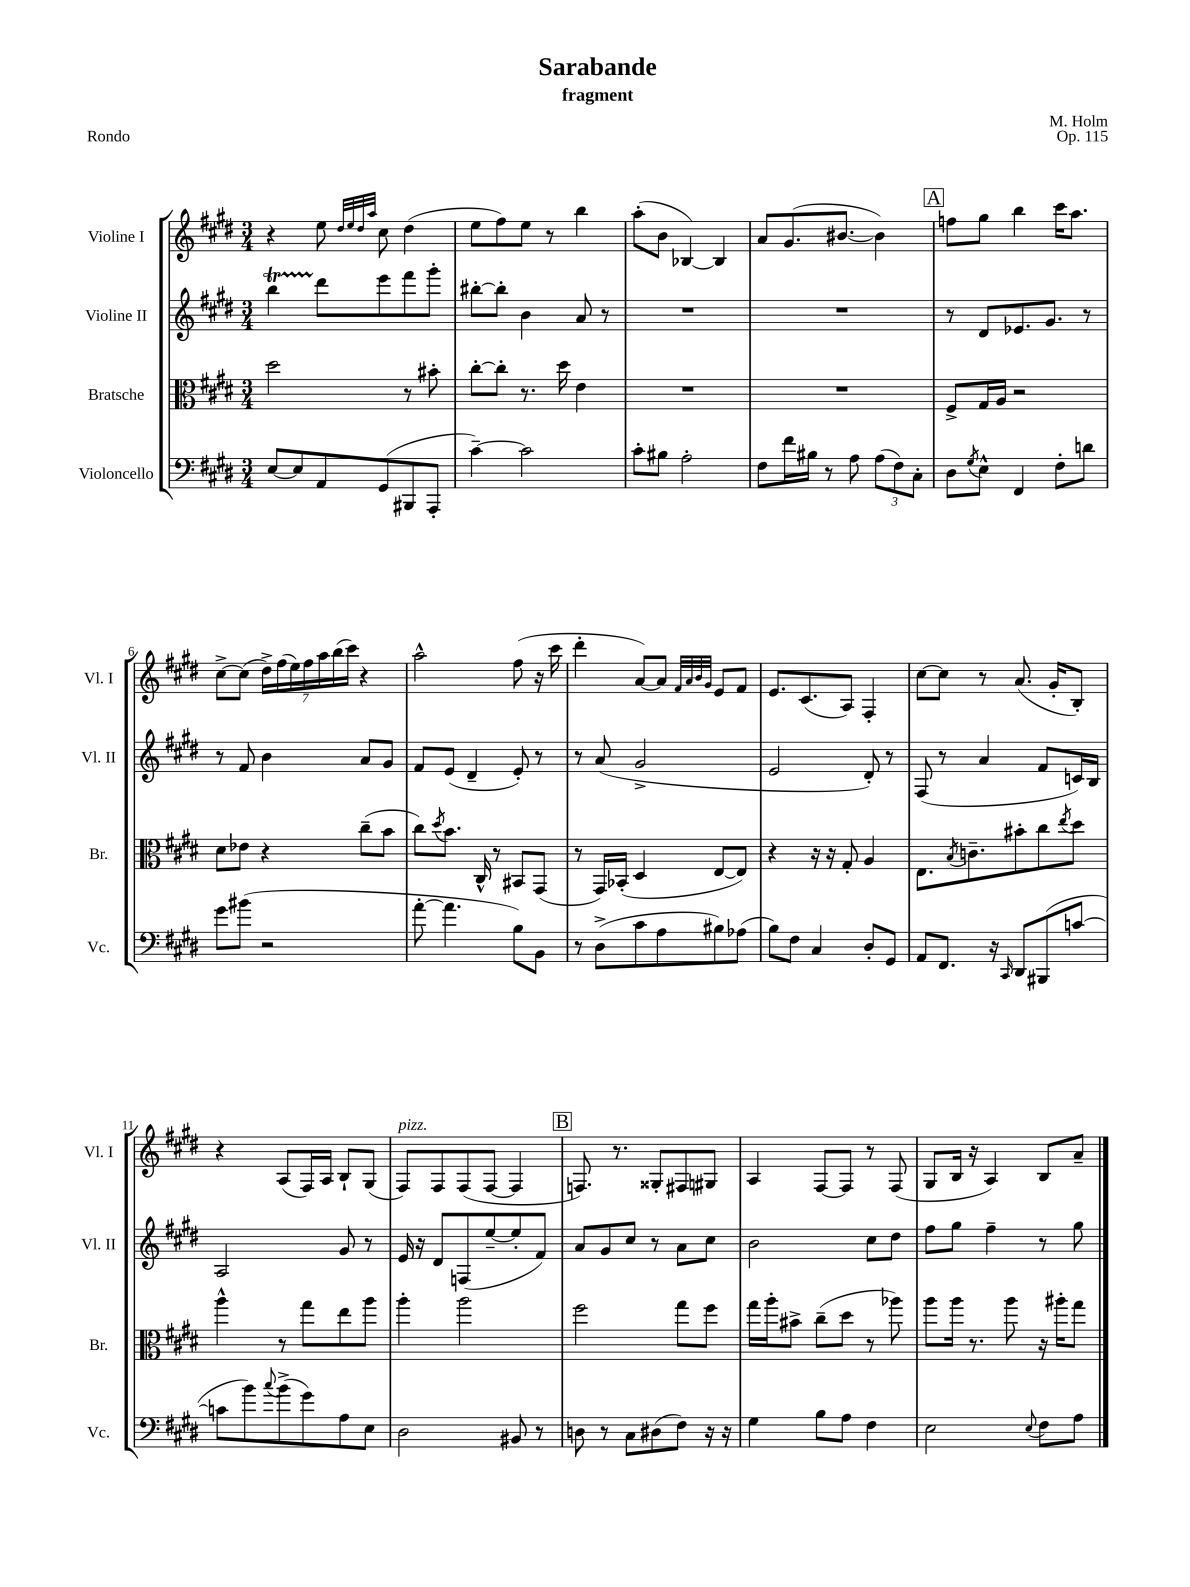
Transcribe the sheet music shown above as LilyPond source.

\header { title = "Sarabande" composer = "M. Holm" subtitle = "fragment" opus = "Op. 115" piece = "Rondo" }
<<
\new StaffGroup <<
\new Staff = "s0" \with { instrumentName = "Violine I" shortInstrumentName = "Vl. I" } {
    \clef treble \key e \major \numericTimeSignature \time 3/4
    r4 e''8 \grace { dis''32 e''32 dis''32 a''32 } cis''8 dis''4( |
    e''8 fis''8) e''8 r8 b''4 |
    a''8-.( b'8 bes4~) bes4 |
    a'8 gis'8.( bis'8.~ bis'4) |
    \mark \markup { \box "A" } f''8 gis''8 b''4 cis'''16 a''8. |
    cis''8~-> cis''8( \tuplet 7/4 { dis''16->) fis''16( e''16) fis''16 a''16 b''16( cis'''16) } r4 |
    a''2-^ fis''8( r16 cis'''16 |
    dis'''4-. a'8~) a'8 \grace { fis'32 a'32 b'32 gis'32 } e'8 fis'8 |
    e'8. cis'8.( a8) fis4-. |
    cis''8~ cis''8 r8 a'8.( gis'16-. b8-.) |
    r4 a8( fis16) a16 b8-! gis8( |
    fis8^\markup { \italic "pizz." }) fis8 fis8( fis8~ fis4 |
    \mark \markup { \box "B" } f8.) r8. gisis8-. fis8 gis8 |
    a4 fis8~ fis8 r8 fis8( |
    gis8 b16 r16 a4) b8 a'8-- \bar "|." |
}
\new Staff = "s1" \with { instrumentName = "Violine II" shortInstrumentName = "Vl. II" } {
    \clef treble \key e \major \numericTimeSignature \time 3/4
    b''4\startTrillSpan dis'''8\stopTrillSpan e'''8 fis'''8 gis'''8-. |
    bis''8~-. bis''8-. b'4 a'8 r8 |
    R2. |
    R2. |
    \mark \markup { \box "A" } r8 dis'8 ees'8. gis'8. r8 |
    r8 fis'8 b'4 a'8 gis'8 |
    fis'8 e'8( dis'4-- e'8-.) r8 |
    r8 a'8( gis'2-> |
    e'2 dis'8-.) r8 |
    fis8( r8 a'4 fis'8 c'16) b16 |
    a2 gis'8 r8 |
    e'16 r16 dis'8 f8( e''8~-- e''8-. fis'8) |
    \mark \markup { \box "B" } a'8 gis'8 cis''8 r8 a'8 cis''8 |
    b'2 cis''8 dis''8 |
    fis''8 gis''8 fis''4-- r8 gis''8 \bar "|." |
}
\new Staff = "s2" \with { instrumentName = "Bratsche" shortInstrumentName = "Br." } {
    \clef alto \key e \major \numericTimeSignature \time 3/4
    dis''2 r8 bis'8-. |
    cis''8~-. cis''8-. r8. dis''16 e'4 |
    R2. |
    R2. |
    \mark \markup { \box "A" } fis8-> gis16 a16 r2 |
    dis'8 ees'8 r4 cis''8--( b'8 |
    cis''8) \acciaccatura { dis''8 } b'8. cis16-^ r8 bis,8 gis,8( |
    r8 gis,16) bes,16-.( dis4 e8~ e8) |
    r4 r16 r16 gis8-. a4 |
    e8. \acciaccatura { b8 } c'8.-- bis'8-. cis''8 \acciaccatura { e''8 } dis''8 |
    a''4-^ r8 gis''8 e''8 a''8 |
    a''4-. a''2 |
    \mark \markup { \box "B" } fis''2 gis''8 fis''8 |
    gis''16 a''16-. bis'8-> cis''8--( dis''8 r8 aes''8) |
    a''8 a''16 r8. a''8 r16 ais''16-. gis''8 \bar "|." |
}
\new Staff = "s3" \with { instrumentName = "Violoncello" shortInstrumentName = "Vc." } {
    \clef bass \key e \major \numericTimeSignature \time 3/4
    e8~ e8 a,8 gis,8( bis,,8 a,,8-. |
    cis'4~--) cis'2 |
    cis'8-. bis8 a2-. |
    fis8 fis'16 bis16 r8 a8 \tuplet 3/2 { a8( fis8) cis8-. } |
    \mark \markup { \box "A" } dis8 \acciaccatura { gis8 } e8-^ fis,4 fis8-. d'8 |
    gis'8 bis'8( r2 |
    a'8~-. a'4. b8) b,8 |
    r8 dis8->( cis'8 a8 bis8) aes8( |
    b8) fis8 cis4 dis8-. gis,8 |
    a,8 fis,8. r16 \grace { cis,16 } dis,8 bis,,8( c'8~ |
    c'8 b'8) \appoggiatura { cis''8 } b'8->( gis'8) a8 e8 |
    dis2 bis,8 r8 |
    \mark \markup { \box "B" } d8 r8 cis8 dis8( fis8) r16 r16 |
    gis4 b8 a8 fis4 |
    e2 \appoggiatura { e8 } fis8 a8 \bar "|." |
}
>>
>>
